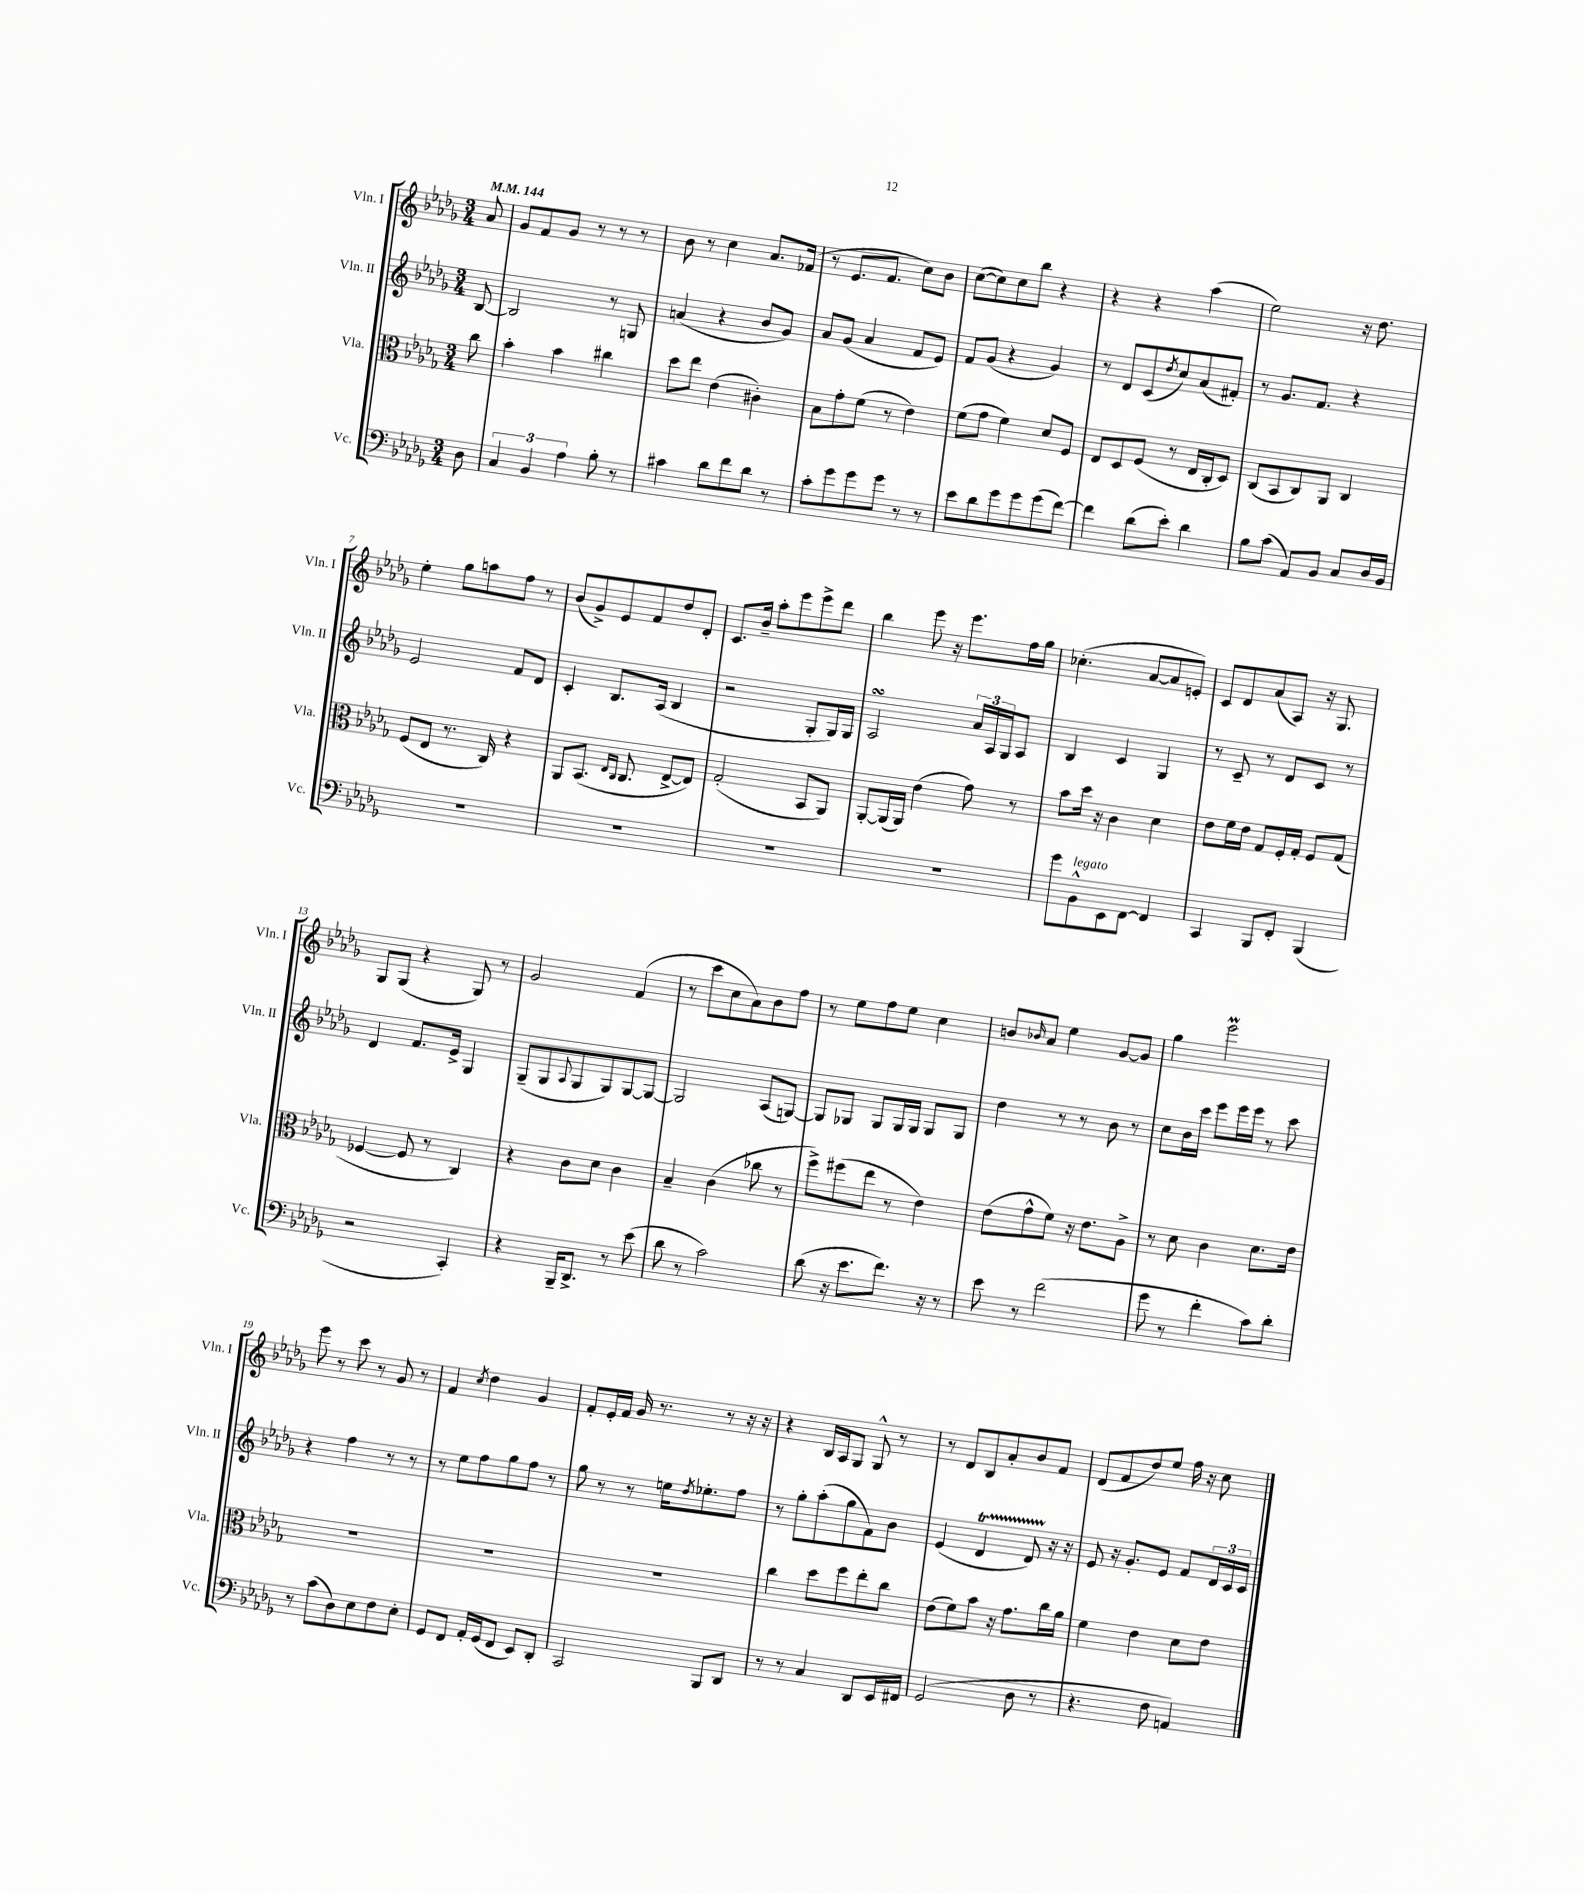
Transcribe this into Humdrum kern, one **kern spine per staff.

**kern	**kern	**kern	**kern
*staff4	*staff3	*staff2	*staff1
*clefF4	*clefC3	*clefG2	*clefG2
*k[b-e-a-d-g-]	*k[b-e-a-d-g-]	*k[b-e-a-d-g-]	*k[b-e-a-d-g-]
*M3/4	*M3/4	*M3/4	*M3/4
*MM144	*MM144	*MM144	*MM144
8D-\	8cc\	[8B-/	8a-/
=	=	=	=
6C/	4b-'\	2B-/]	8g-/L
.	.	.	8f/
6BB-/	.	.	.
.	4b-\	.	8g-/J
6A-\	.	.	.
.	.	.	8r
8B-'\	4cc#\	8r	8r
8r	.	8G/	8r
=	=	=	=
4c#\	8dd-\L	(4a/	8b-\
.	8ee-\J	.	8r
8d-\L	(4e-\	4r	4cc\
8f\	.	.	.
8d-\J	4c#'\)	8b-/L	8.a-/L
8r	.	8g-/J)	.
.	.	.	(16f-/Jk
=	=	=	=
8c'\L	8B-\L	8a-/L	8r
8g-\	8g-'\	(8g-/J	8.e-/L
8g-\	(8f\J	4a-/	.
.	.	.	8.f/J
8g-\J	8r	.	.
8r	4e-\)	8f/L	8cc\L)
8r	.	8e-/J)	8b-\J
=	=	=	=
8e-\L	(8f\L	8f/L	([8cc\L
8d-\	8g-\J	(8g-/J	8cc\])
8g-\	4f\)	4r	8cc\
8g-\	.	.	8bb-\J
(8g-\	8d-/L	4g-/)	4r
[8f\J)	8F/J	.	.
=	=	=	=
4f\]	8E-/L	8r	4r
.	8D-/	8d-/L	.
(8d-\L	(8F/J	(8c/	4r
.	.	8qdd-/	.
8e-'\J)	8r	8cc/)	.
4d-\	16E-/LL	(8a-/	(4aa-\
.	16C'/J	.	.
.	8D-/J)	8f#'/J)	.
=	=	=	=
8B-\L	(8C/L	8r	2ee-\)
(8c\J	8BB-/	8.g-/L	.
8AA-/L)	8C/)	.	.
.	.	8.f/J	.
8BB-/J	8AA-/J	.	.
8C/L	4C/	4r	16r
.	.	.	8.dd-\
16D-/L	.	.	.
16BB-/JJ	.	.	.
=	=	=	=
2.r	(8F/L	2e-/	4ee-'\
.	8E-/J	.	.
.	8.r	.	8gg-\L
.	.	.	8aa\
.	16C/)	.	.
.	4r	8f/L	8ff\J
.	.	8d-/J	8r
=	=	=	=
2.r	8AA-/L	4c'/	(8b-/L
.	(8.BB-/J	.	8g-^/)
.	.	8.B-/L	8e-/
.	16qqE-/LL	.	.
.	16qqC/JJ	.	.
.	8.C/	.	.
.	.	.	8f/
.	.	(16A-/Jk	.
.	[8E-^/L	4B-/	8dd-/
.	8E-/]J)	.	8d-'/J
=	=	=	=
2.r	(2G-'/	2r	8.c/L
.	.	.	16b-~/Jk
.	.	.	8aa-'\L
.	.	.	8eee-\
.	8BB-/L	8G-'/L	8eee-^\
.	8AA-/J)	16G-/L)	8ddd-\J
.	.	16G-/JJ	.
=	=	=	=
2.r	[8AA-'/L	2A-/	4bb-\
.	(16AA-/]L	.	.
.	16AA-/JJ)	.	.
.	(4e-\	.	8eee-\
.	.	.	16r
.	.	.	8.eee-\L
.	8g-\)	24a-/LL	.
.	.	24A-/	.
.	.	24G-/J	.
.	8r	8A-/J	16ff\L
.	.	.	16gg-\JJ
=	=	=	=
8g-\L	8b-\L	4B-/	(4.cc-'\
8BB-^^\	16dd-\Jk	.	.
.	16r	.	.
8EE-\	4c\	4c/	.
[8FF\J	.	.	[8a-/L
4FF/]	4d-\	4G-/	8a-/]
.	.	.	8e'/J)
=	=	=	=
4CC/	8e-\L	8r	8c/L
.	16f\L	8c~/	8d-/
.	16e-\JJ	.	.
8BBB-/L	8G-/L	8r	(8a-/
8FF'/J	16F'/L	8d-/L	8A-/J)
.	16G-'/JJ	.	.
(4BBB-/	8F/L	8c/J	16r
.	.	.	8.G-/
.	(8G-/J	8r	.
=	=	=	=
2r	[4F-/	4d-/	8G-/L
.	.	.	(8G-/J
.	8F-/]	8.f/L	4r
.	8r	.	.
.	.	16e-^/Jk	.
4CC'/)	4C/)	4G-/	8G-/)
.	.	.	8r
=	=	=	=
4r	4r	(8G-~/L	2g-/
.	.	8G-/	.
.	.	8qqA-/	.
16BBB-~/LK	8c\L	8G-/	.
8.DD-^/J	.	.	.
.	8d-\J	8G-/)	.
8r	4c\	[8G-/	(4f/
(8e-\	.	8G-/_J	.
=	=	=	=
8d-\	4B-~/	2G-/]	8r
8r	.	.	8ccc\L
2c\)	(4c\	.	8cc\
.	.	.	8a-\)
.	8cc-\	(8A-/L	8b-\
.	8r	[8G/J)	8ff\J
=	=	=	=
(8d-\	8ff^\L)	8G/]L	8r
16r	(8ff#\	8G-/J	8ee-\L
8.e-\L	.	.	.
.	8ee-\J	8G-/L	8ff\
8.f\J)	8r	16G-/L	8ee-\J
.	.	16G-/JJ	.
.	4e-\)	8G-/L	4cc\
16r	.	.	.
8r	.	8G-/J	.
=	=	=	=
8e-\	(8e-\L	4dd-\	8b/L
.	.	.	16qqb-/
8r	8g-^^\	.	8a-/J
(2f\	8f\J)	8r	4ee-\
.	16r	8r	.
.	8.e-\L	.	.
.	.	8b-\	[8g-/L
.	8A-^\J	8r	8g-/]J
=	=	=	=
8g-\	8r	8cc\L	4gg-\
8r	8d-\	16b-\L	.
.	.	16ccc\JJ	.
4f'\	4c\	8eee-\L	2eee-\
.	.	16eee-\L	.
.	.	16eee-\JJ	.
8c\L)	8.d-\L	8r	.
8d-'\J	.	8ccc\	.
.	16e-\Jk	.	.
=	=	=	=
8r	2.r	4r	8eee-\
(8c\L	.	.	8r
8D-\)	.	4ff\	8ccc\
8E-\	.	.	8r
8F\	.	8r	8g-/
8E-'\J	.	8r	8r
=	=	=	=
8GG-/L	2.r	8r	4f/
8FF/J	.	8ee-\L	.
.	.	.	8qcc/
16AA-'/LL	.	8ff\	4dd-\
(16GG-/J	.	.	.
8FF/J	.	8gg-\	.
8EE-/L)	.	8ff\J	4g-/
8DD-'/J	.	8r	.
=	=	=	=
2CC/	2.r	8gg-\	8f'/L
.	.	8r	16e-'/L
.	.	.	16f/JJ
.	.	8r	16g-/
.	.	.	8.r
.	.	16ee\LK	.
.	.	8qdd-/	.
.	.	8.ee-'\	.
8BBB-/L	.	.	8r
8DD-/J	.	8ff\J	16r
.	.	.	16r
=	=	=	=
8r	4cc\	8r	4r
8r	.	8gg-'\L	.
4C/	8dd-\L	(8aa-'\	16B-/LL
.	.	.	16A-/J
.	8ff\	8gg-\	8G-/J
8DD-/L	8ee-'\	8f\)	8G-^^/
16EE-/L	8cc\J	8b-\J	8r
16FF#/JJ	.	.	.
=	=	=	=
(2GG-/	(8e-\L	(4e-/	8r
.	8f\)	.	8d-/L
.	8b-\J	4d-/	8B-/
.	16r	.	8a-'/
.	8.g-\L	.	.
8D-\	.	8d-/)	8b-/
8r	16cc\L	16r	8f/J
.	16a-\JJ	16r	.
=	=	=	=
4.r	4f\	8e-/	(8d-/L
.	.	16r	8f/
.	.	8.g-'/L	.
.	4e-\	.	8dd-/)
8F\	.	8e-/J	8ee-/J
4AA/)	8d-\L	8f/L	16ff\
.	.	.	16r
.	8e-\J	24d-/L	8cc\
.	.	24c/	.
.	.	24c/JJ	.
==	==	==	==
*-	*-	*-	*-
